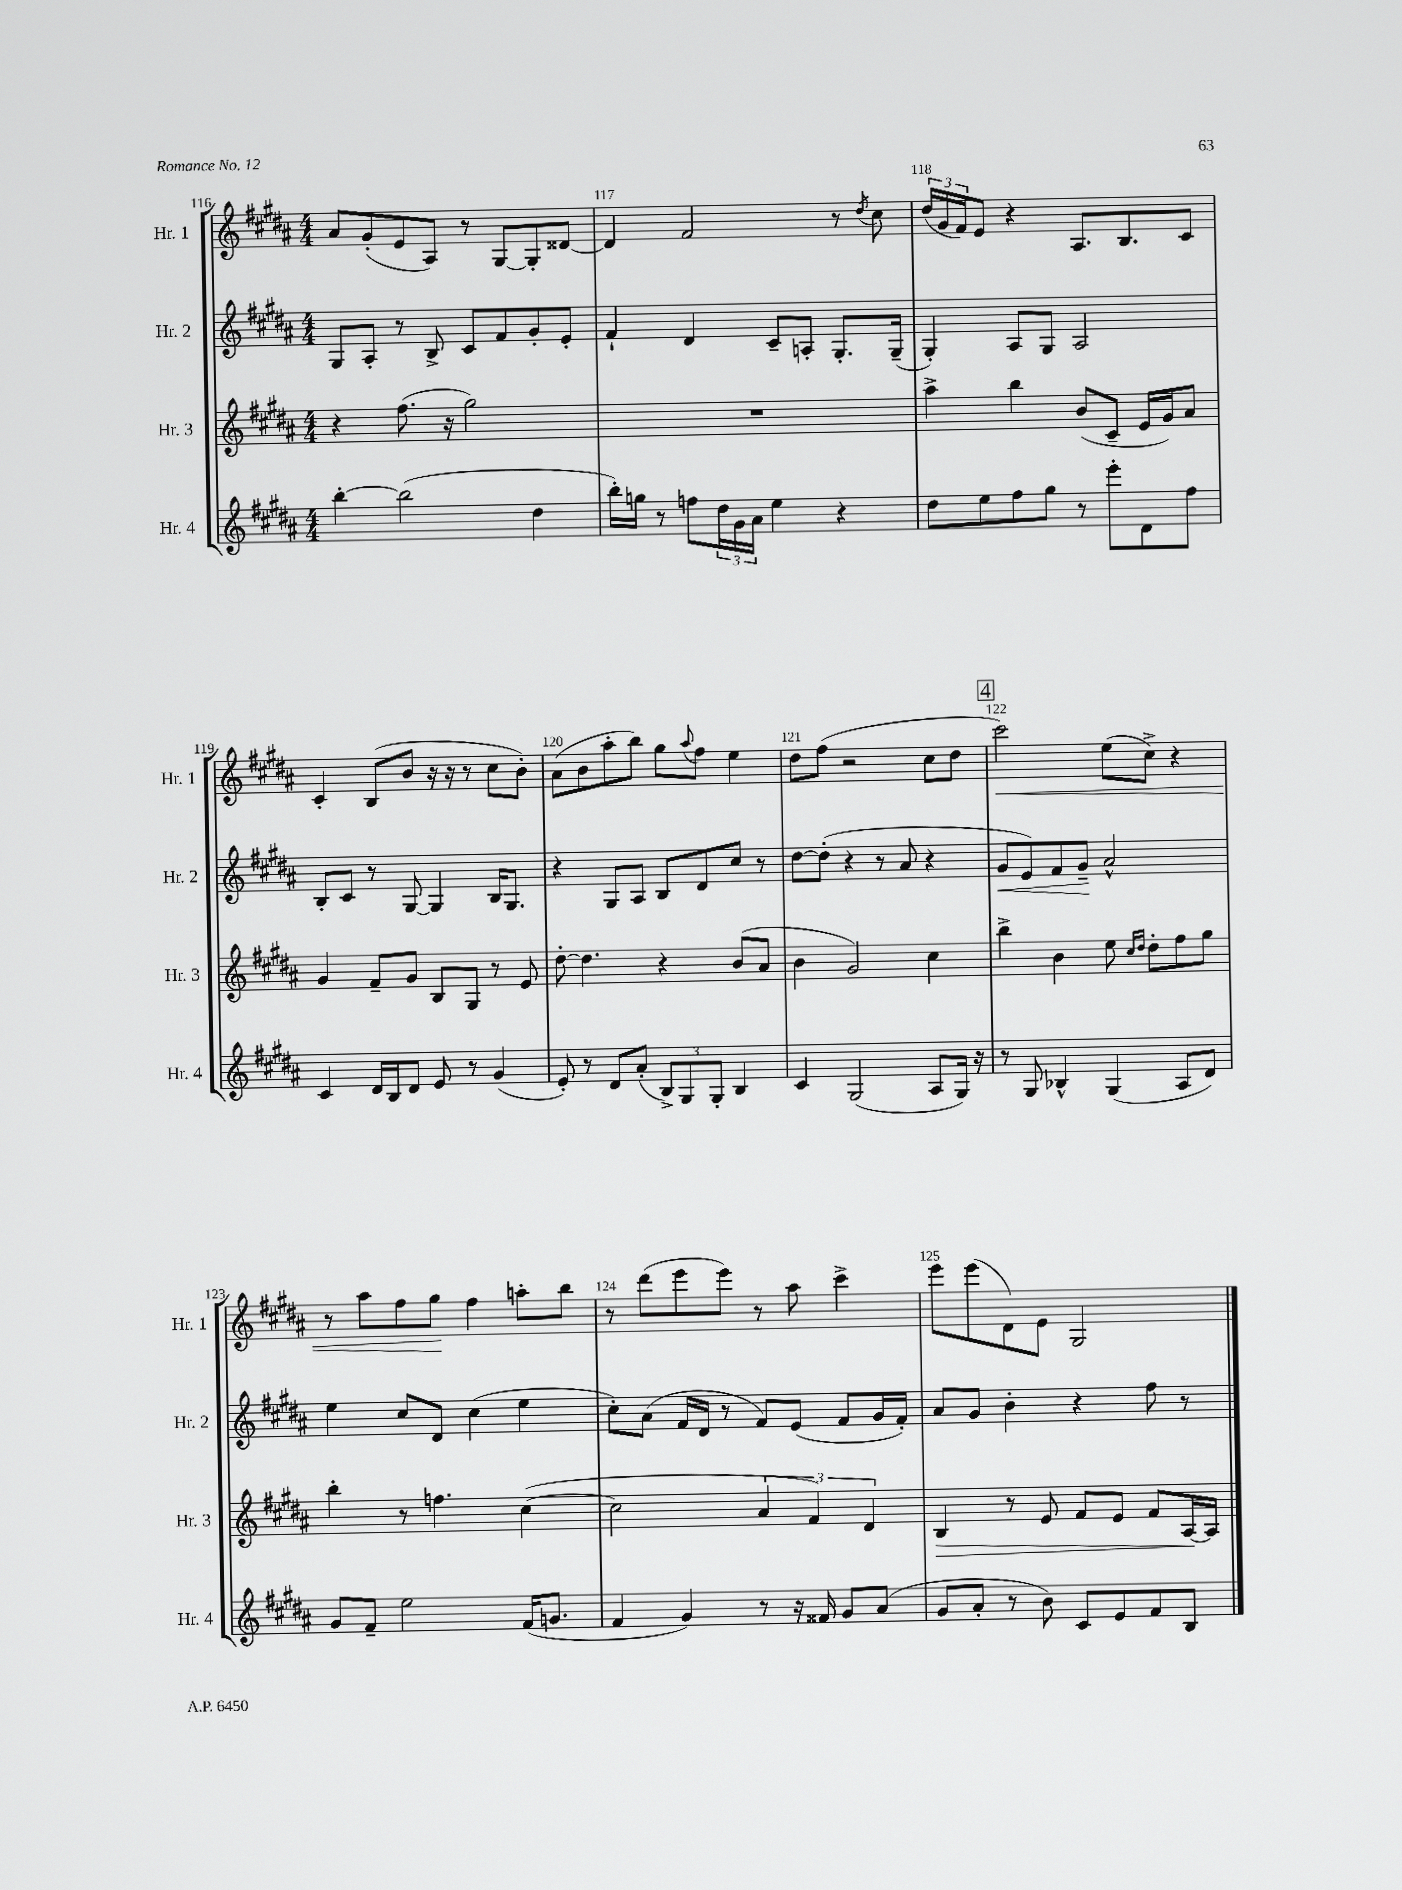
<<
\new StaffGroup <<
\new Staff = "s0" \with { instrumentName = "Hr. 1" shortInstrumentName = "Hr. 1" } {
    \clef treble \key b \major \numericTimeSignature \time 4/4
    ais'8 gis'8-.( e'8 ais8) r8 gis8~ gis8-. disis'8~ |
    disis'4 fis'2 r8 \acciaccatura { dis''8 } cis''8 |
    \tuplet 3/2 { dis''16( gis'16 fis'16) } e'8 r4 ais8. b8. cis'8 |
    cis'4-. b8( b'8 r16 r16 r8 cis''8 b'8-.) |
    ais'8( b'8 ais''8-. b''8) gis''8 \appoggiatura { ais''8 } fis''8 e''4 |
    dis''8 fis''8( r2 cis''8 dis''8 |
    \mark \markup { \box "4" } cis'''2\<) e''8( cis''8->) r4 |
    r8 ais''8 fis''8 gis''8\! fis''4 a''8-. b''8 |
    r8 dis'''8( e'''8 e'''8) r8 ais''8 cis'''4-> |
    e'''8 e'''8( dis'8) e'8 gis2 \bar "|." |
}
\new Staff = "s1" \with { instrumentName = "Hr. 2" shortInstrumentName = "Hr. 2" } {
    \clef treble \key b \major \numericTimeSignature \time 4/4
    gis8 ais8-. r8 b8-> cis'8 fis'8 gis'8-. e'8-. |
    fis'4-! dis'4 cis'8-- a8-. gis8.-. gis16--( |
    gis4-.) ais8 gis8 ais2 |
    b8-. cis'8 r8 gis8~ gis4 b16 gis8. |
    r4 gis8 ais8 b8 dis'8 cis''8 r8 |
    dis''8~ dis''8-.( r4 r8 ais'8 r4 |
    \mark \markup { \box "4" } gis'8\< e'8) fis'8 gis'8--\! ais'2-^ |
    e''4 cis''8 dis'8 cis''4( e''4 |
    cis''8-.) ais'8( fis'16 dis'16 r8 fis'8) e'8( fis'8 gis'16 fis'16-.) |
    ais'8 gis'8 b'4-. r4 fis''8 r8 \bar "|." |
}
\new Staff = "s2" \with { instrumentName = "Hr. 3" shortInstrumentName = "Hr. 3" } {
    \clef treble \key b \major \numericTimeSignature \time 4/4
    r4 fis''8.( r16 gis''2) |
    R1 |
    ais''4-> b''4 b'8( cis'8-- e'16 gis'16) ais'8 |
    gis'4 fis'8-- gis'8 b8 gis8 r8 e'8 |
    dis''8~-. dis''4. r4 b'8( ais'8 |
    b'4 gis'2) cis''4 |
    \mark \markup { \box "4" } b''4-> b'4 e''8 \grace { cis''16 dis''16 } dis''8-. fis''8 gis''8 |
    b''4-. r8 f''4. cis''4~( |
    cis''2 \tuplet 3/2 { ais'4 fis'4) dis'4 } |
    b4\> r8 e'8 fis'8 e'8 fis'8 ais16~\! ais16 \bar "|." |
}
\new Staff = "s3" \with { instrumentName = "Hr. 4" shortInstrumentName = "Hr. 4" } {
    \clef treble \key b \major \numericTimeSignature \time 4/4
    b''4~-. b''2( dis''4 |
    b''16-.) g''16 r8 f''8 \tuplet 3/2 { dis''16 gis'16 ais'16 } e''4 r4 |
    dis''8 e''8 fis''8 gis''8 r8 e'''8-. dis'8 fis''8 |
    cis'4 dis'16 b16 dis'8 e'8 r8 gis'4( |
    e'8-.) r8 dis'8 ais'8-.( \tuplet 3/2 { b8->) gis8 gis8-. } b4 |
    cis'4 gis2( ais8 gis16) r16 |
    \mark \markup { \box "4" } r8 gis8 bes4-^ gis4( ais8 dis'8) |
    gis'8 fis'8-- e''2 fis'16( g'8. |
    fis'4 gis'4) r8 r16 fisis'16 gis'8 ais'8( |
    gis'8 ais'8-. r8 b'8) cis'8 e'8 fis'8 b8 \bar "|." |
}
>>
>>
\layout { \context { \Score currentBarNumber = #116 \override BarNumber.break-visibility = ##(#f #t #t) barNumberVisibility = #all-bar-numbers-visible } }
